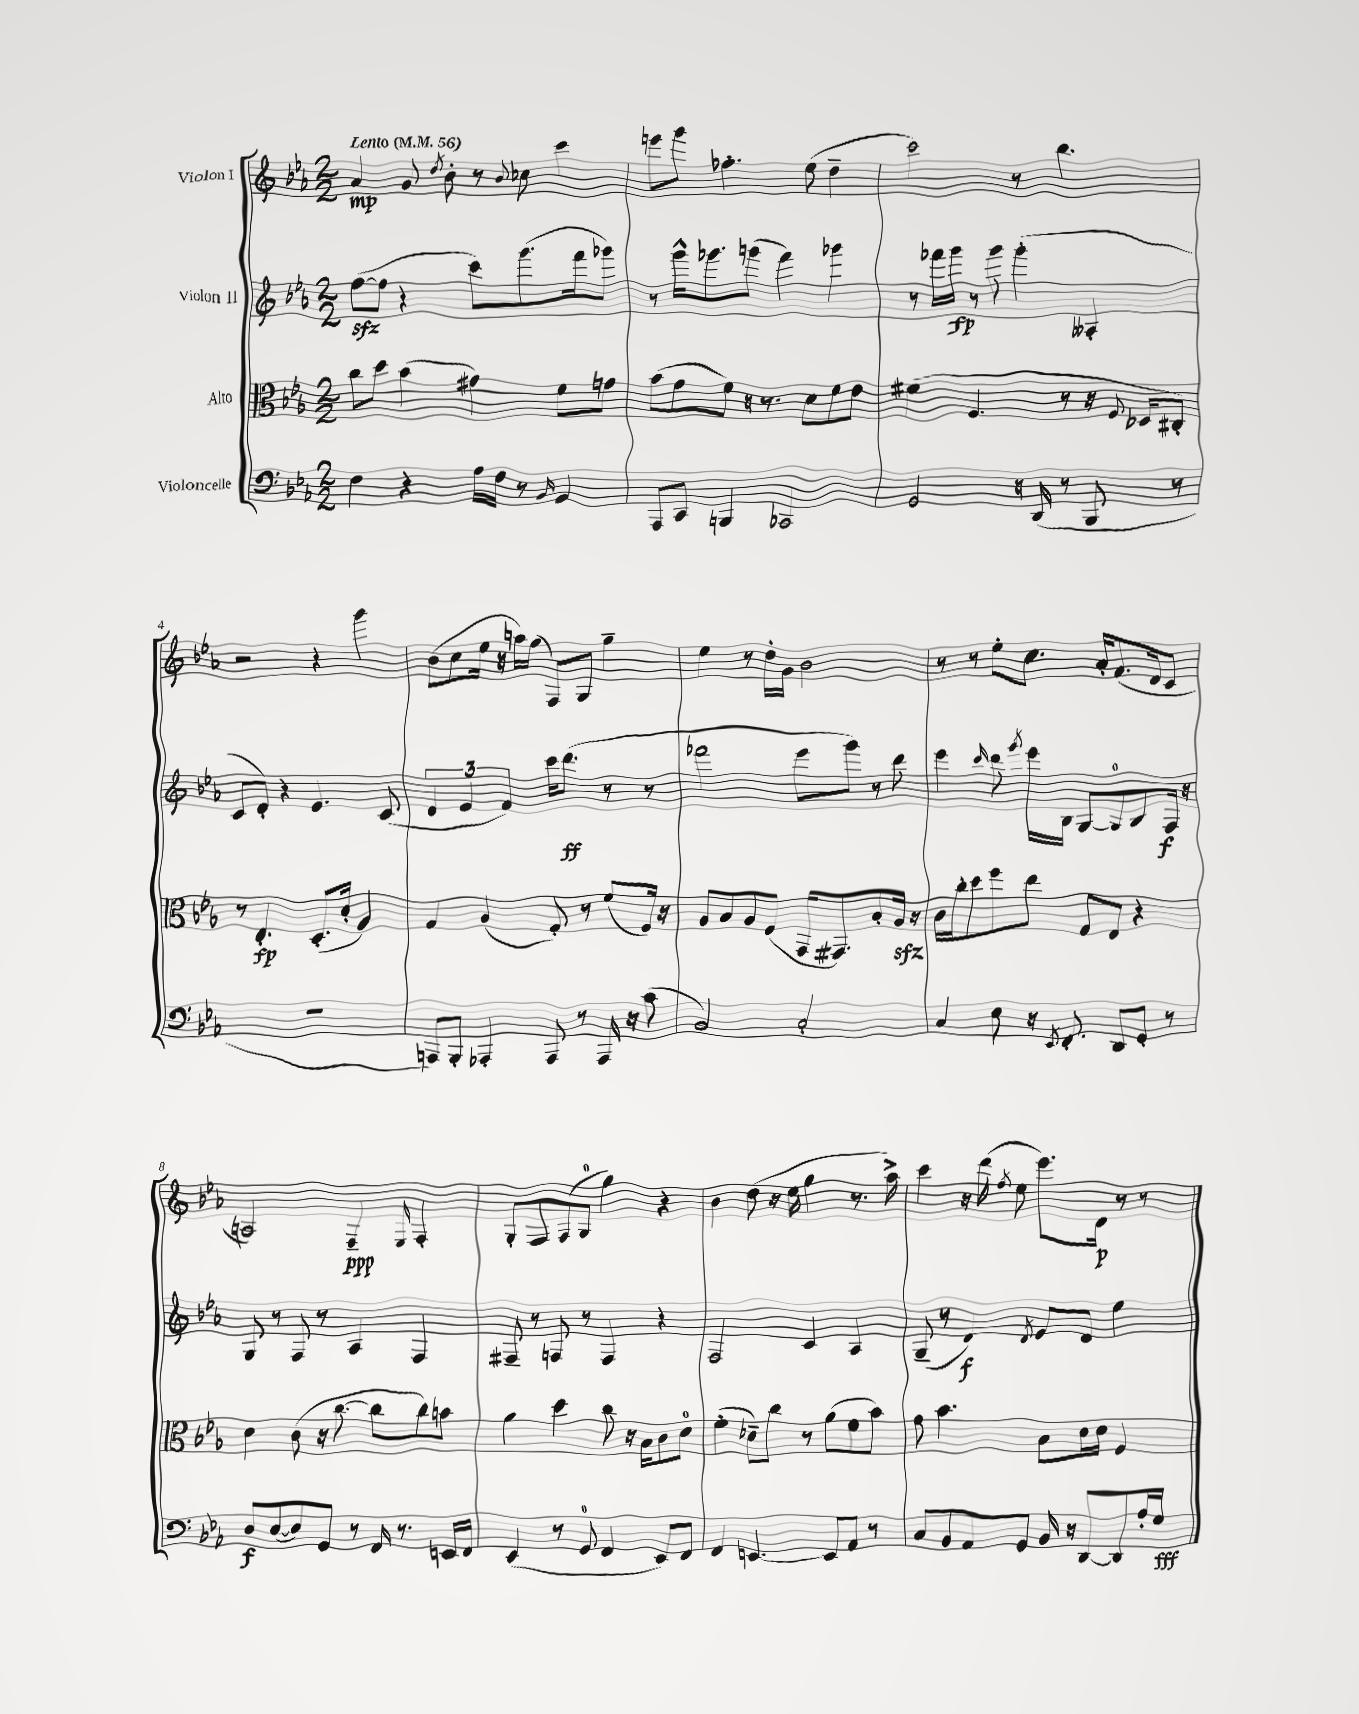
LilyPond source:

<<
\new StaffGroup <<
\new Staff = "s0" \with { instrumentName = "Violon I" } {
    \clef treble \key ees \major \numericTimeSignature \time 2/2 \tempo "Lento" 4 = 56
    \autoBeamOff aes'4\mp g'8 \acciaccatura { d''8 } bes'8-. r8 \appoggiatura { bes'8 } ces''8 c'''4 |
    e'''8[ g'''8] fes''4.-. ees''8( d''4-- |
    c'''2) r8 bes''4. |
    r2 r4 g'''4 |
    bes'8[( c''8 ees''16] r16 a''16[) g''16]( f8[) g8] g''4-- |
    ees''4 r8 d''16[-. g'16] bes'2 |
    r8 r8 ees''8[-. c''8.] aes'16[-. f'8.( d'16 c'8] |
    a2) f4--\ppp \grace { ees16 } f4-. |
    g8[-. f8 f8( g8]-0 g''4) r4 |
    bes'4 d''8( r16 ees''16 g''4 r8. aes''16->) |
    c'''4 r16 d'''16( \acciaccatura { f''8 } ees''8 ees'''8.[) d'16]\p r8 r8 \bar "|." |
}
\new Staff = "s1" \with { instrumentName = "Violon II" } {
    \clef treble \key ees \major \numericTimeSignature \time 2/2
    \autoBeamOff f''8[~\sfz( f''8] r4 c'''8[) g'''8.( f'''16 ges'''8]) |
    r8 g'''16[-^ ges'''8. g'''8]( f'''4) ges'''4 |
    r8 fes'''16[ g'''16]\fp r8 g'''8 g'''4-.( aeses4-. |
    c'8[ d'8]-.) r4 ees'4. c'8( |
    \tuplet 3/2 { d'4 ees'4 f'4) } c'''16[ d'''8.]\ff( r8 r8 |
    fes'''2 ees'''8[ g'''8]) r8 d'''8 |
    ees'''4 \grace { c'''16 } d'''8 \acciaccatura { g'''8 } ees'''16[ bes16] g8[~ g8-0 bes8 f16]\f r16 |
    g8 r8 f8 r8 aes4 f4 |
    fis8-- r8 f8 r8 f4 r4 |
    f2 c'4 aes4 |
    g8--( r8 d'4\f) \acciaccatura { d'8 } ees'8[ d'8] ees''4 \bar "|." |
}
\new Staff = "s2" \with { instrumentName = "Alto" } {
    \clef alto \key ees \major \numericTimeSignature \time 2/2
    \autoBeamOff c''8[ d''8] bes'4( gis'4) f'8[ g'8] |
    bes'8[( g'8 f'8]) r16 r8. d'8[ f'8 ees'8] |
    fis'4( f4. r8 r16 \appoggiatura { f8 } des16[ cis8]-.) |
    r8 ees4.-.\fp d8.[-.( d'16]-. aes4) |
    g4 aes4( g8-.) r8 f'8[( f16]) r16 |
    aes8[ bes8 aes8 f8]( g,16[ gis,8.) bes8-. aes16]\sfz r16 |
    c'16[ c''16-. d''8 f''8 ees''8] g8[ ees8] r4 |
    d'4 c'8( r16 c''8.~ c''8[ c''8) b'8] |
    aes'4 d''4 c''8 r16 bes16[ c'8 d'8]-0 |
    f'4-.( des'8[--) c''8] r8 aes'8[( f'8 bes'8]) |
    g'8 bes'4. bes8[ d'16 d'16] f4 \bar "|." |
}
\new Staff = "s3" \with { instrumentName = "Violoncelle" } {
    \clef bass \key ees \major \numericTimeSignature \time 2/2
    \autoBeamOff f4 r4 aes16[ f16] r8 \grace { bes,16 } g,4 |
    aes,,8[ c,8] b,,4 ces,2 |
    g,2 r16 d,16( r8 bes,,8 r8 |
    R1 |
    a,,8[) bes,,8]-. aes,,4-. aes,,8 r8 aes,,16 r16 c'8( |
    bes,2) c2-. |
    c4 ees8 r16 \acciaccatura { ees,8 } f,8.-. d,8[ g,8]-. r8 |
    d8[\f ees8~( ees8) g,8] r8 f,16 r8. e,16[ f,16] |
    ees,4( r8 g,8-0 f,4 ees,8[) f,8] |
    f,4 e,4.~ e,8[ aes,8] r8 |
    c8[ bes,8 aes,8 g,8] bes,16 r16 d,8[~ d,8 aes16-. g16]\fff \bar "|." |
}
>>
>>
